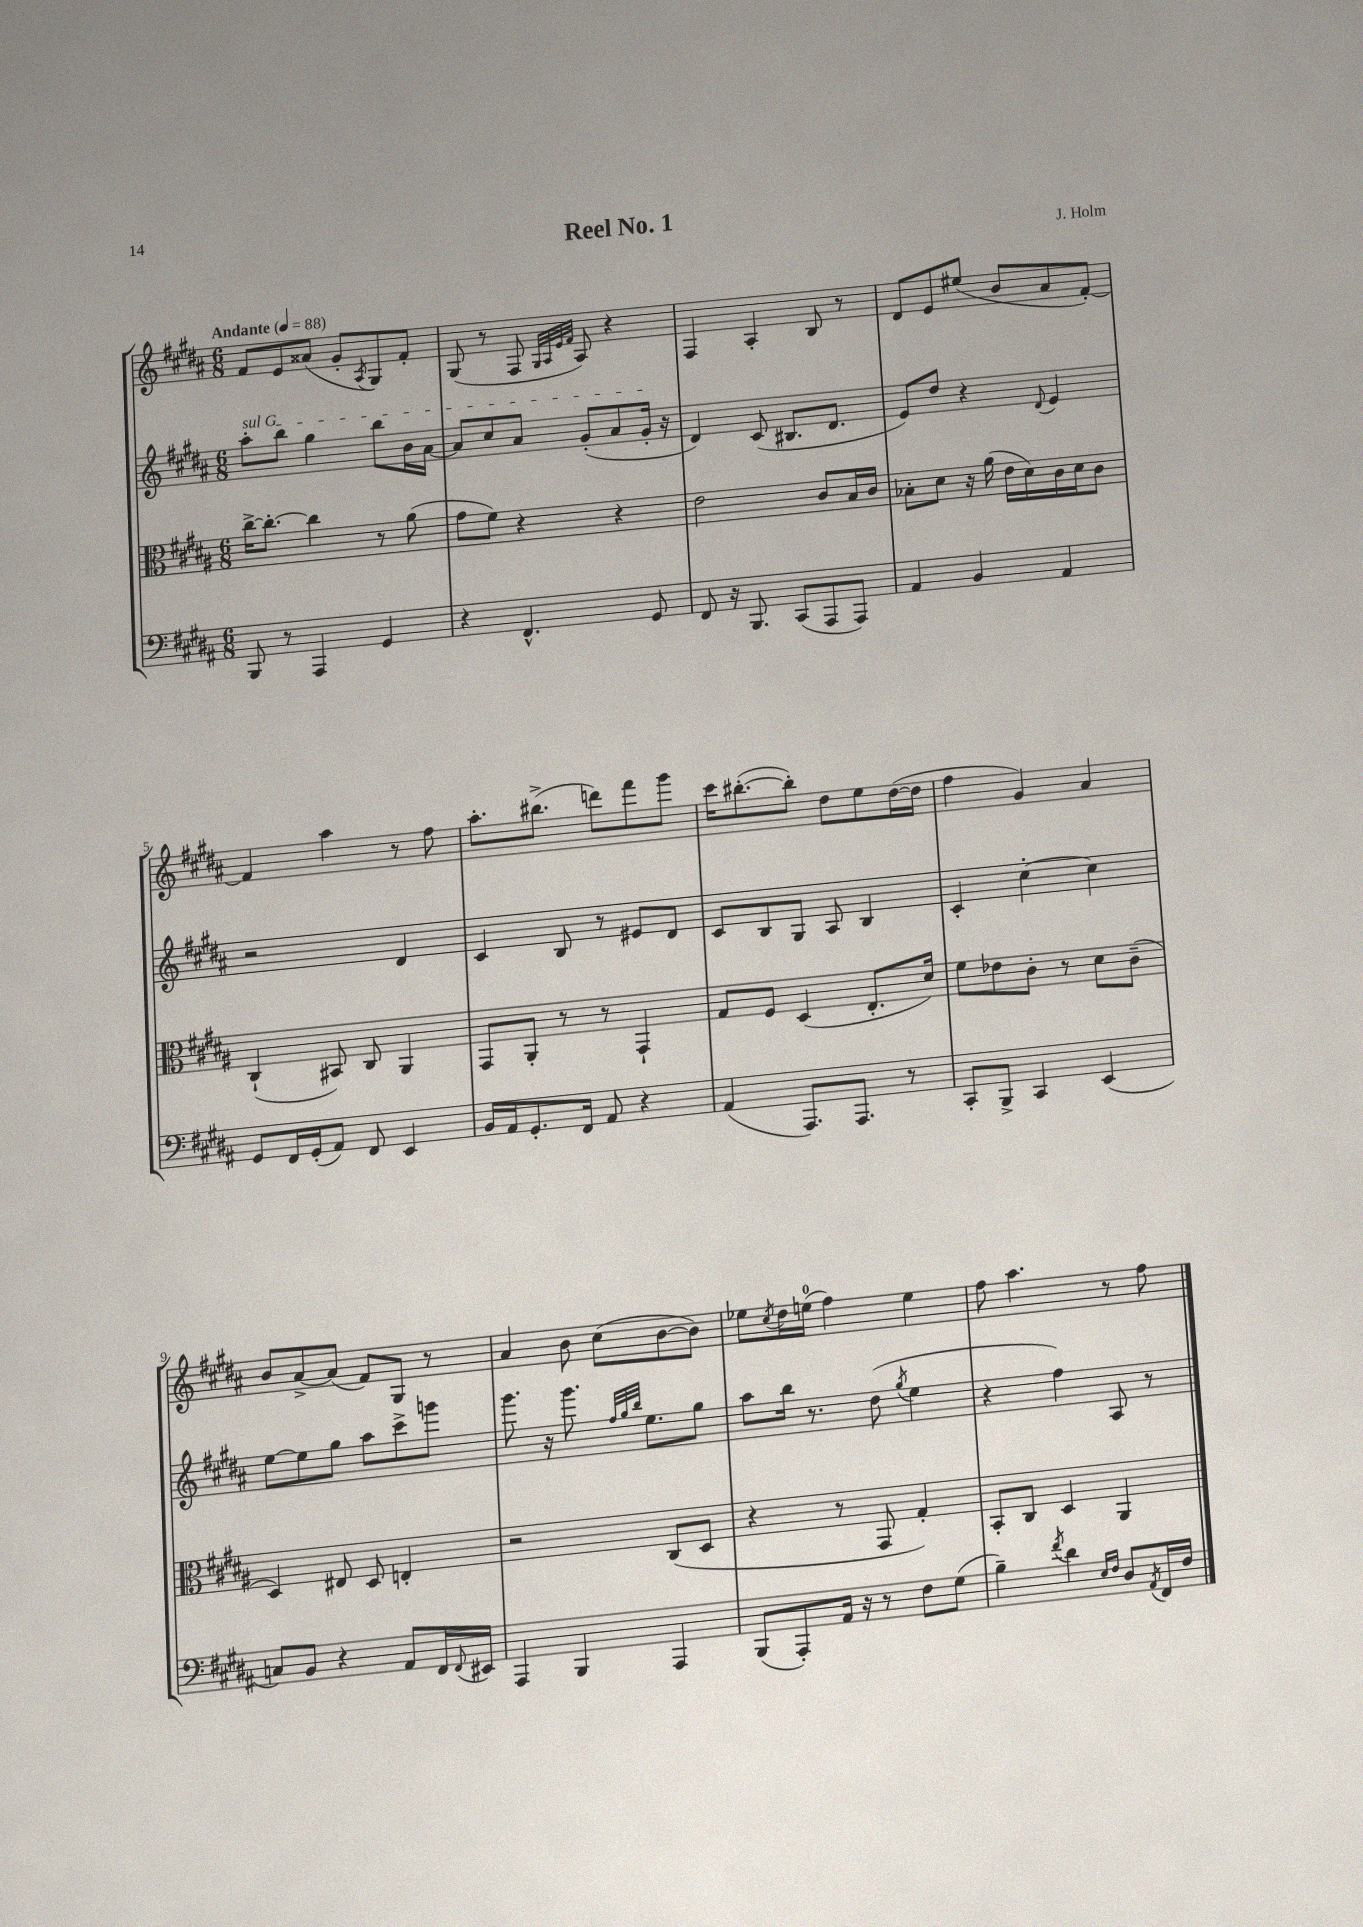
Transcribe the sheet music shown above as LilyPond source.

\header { title = "Reel No. 1" composer = "J. Holm" }
<<
\new StaffGroup <<
\new Staff = "s0" {
    \clef treble \key b \major \numericTimeSignature \time 6/8 \tempo "Andante" 4 = 88
    fis'8 e'8 aisis'8( gis'8-. \acciaccatura { ais8 } gis8) fis'8-. |
    gis8( r8 fis8 \grace { gis32 ais32 e'32 fis'32 } ais8) r4 |
    fis4 ais4-. b8 r8 |
    dis'8 e'8 eis''8( b'8 ais'8 fis'8~-.) |
    fis'4 ais''4 r8 fis''8 |
    ais''8.-. bis''8.->( d'''8) fis'''8 gis'''8 |
    cis'''16 bis''8.~-.( bis''8-.) dis''8 e''8 dis''16~( dis''16 |
    fis''4 gis'4) ais'4 |
    b'8 ais'8~-> ais'8( fis'8) gis8 r8 |
    ais'4 b'8 cis''8( b'8~ b'8) |
    ees''8 \acciaccatura { cis''8 } dis''16 e''16-0( fis''4) e''4 |
    fis''8 ais''4. r8 fis''8 \bar "|." |
}
\new Staff = "s1" {
    \clef treble \key b \major \numericTimeSignature \time 6/8
    \once \override TextSpanner.bound-details.left.text = \markup { \italic "sul G" } ais''8-.\startTextSpan b''8 gis''4 b''8 b'16 ais'16~ |
    ais'8 cis''8 ais'8 gis'8-.( ais'8 gis'16-.\stopTextSpan r16 |
    dis'4) cis'8( bis8. dis'8. |
    e'8) dis''8 r4 \appoggiatura { dis'8 } e'4 |
    r2 dis'4 |
    cis'4 b8 r8 eis'8 dis'8 |
    cis'8 b8 gis8 ais8 b4 |
    cis'4-. cis''4~-. cis''4 |
    e''8~ e''8 gis''8 ais''8 cis'''8-> g'''8 |
    gis'''8. r16 gis'''8. \grace { fis''32 gis''32 b''32 } e''8. gis''8 |
    ais''8 b''16 r8. dis''8( \acciaccatura { gis''8 } e''4 |
    r4 fis''4) ais8 r8 \bar "|." |
}
\new Staff = "s2" {
    \clef alto \key b \major \numericTimeSignature \time 6/8
    cis''16~-> cis''8.~-. cis''4 r8 ais'8( |
    gis'8 fis'8) r4 r4 |
    e'2 cis'8 b16 cis'16 |
    bes8-. dis'8 r16 ais'16( e'16 dis'16) cis'16 dis'16 cis'8 |
    cis4-!( bis,8) cis8 ais,4 |
    gis,8 ais,8-. r8 r8 gis,4-! |
    gis8 fis8 dis4( e8.-. dis'16) |
    fis'8 ees'8 cis'8-. r8 dis'8 cis'8--( |
    dis4) eis8 dis8 e4-. |
    r2 cis8( dis8 |
    r4 r8 gis,8 gis4-.) |
    b,8-. cis8 dis4 ais,4 \bar "|." |
}
\new Staff = "s3" {
    \clef bass \key b \major \numericTimeSignature \time 6/8
    b,,8 r8 ais,,4 gis,4 |
    r4 fis,4.-^ gis,8 |
    fis,8 r16 b,,8. cis,8( ais,,8 ais,,8) |
    ais,4 b,4 ais,4 |
    gis,8 fis,16 gis,16-.( ais,8) fis,8 e,4 |
    b,16 ais,16 gis,8.-. fis,16 ais,8 r4 |
    ais,4( ais,,8.) ais,,8. r8 |
    cis,8-. b,,8-> cis,4 e,4( |
    c8) b,8 r4 ais,8 fis,16 \appoggiatura { fis,8 } eis,16 |
    ais,,4 b,,4 ais,,4 |
    b,,8( ais,,8-.) ais,16 r16 r8 fis8 gis8( |
    b4--) \acciaccatura { fis'8 } dis'4 \grace { e16 fis16 } dis8 \acciaccatura { ais,8 } fis,16 fis16 \bar "|." |
}
>>
>>
